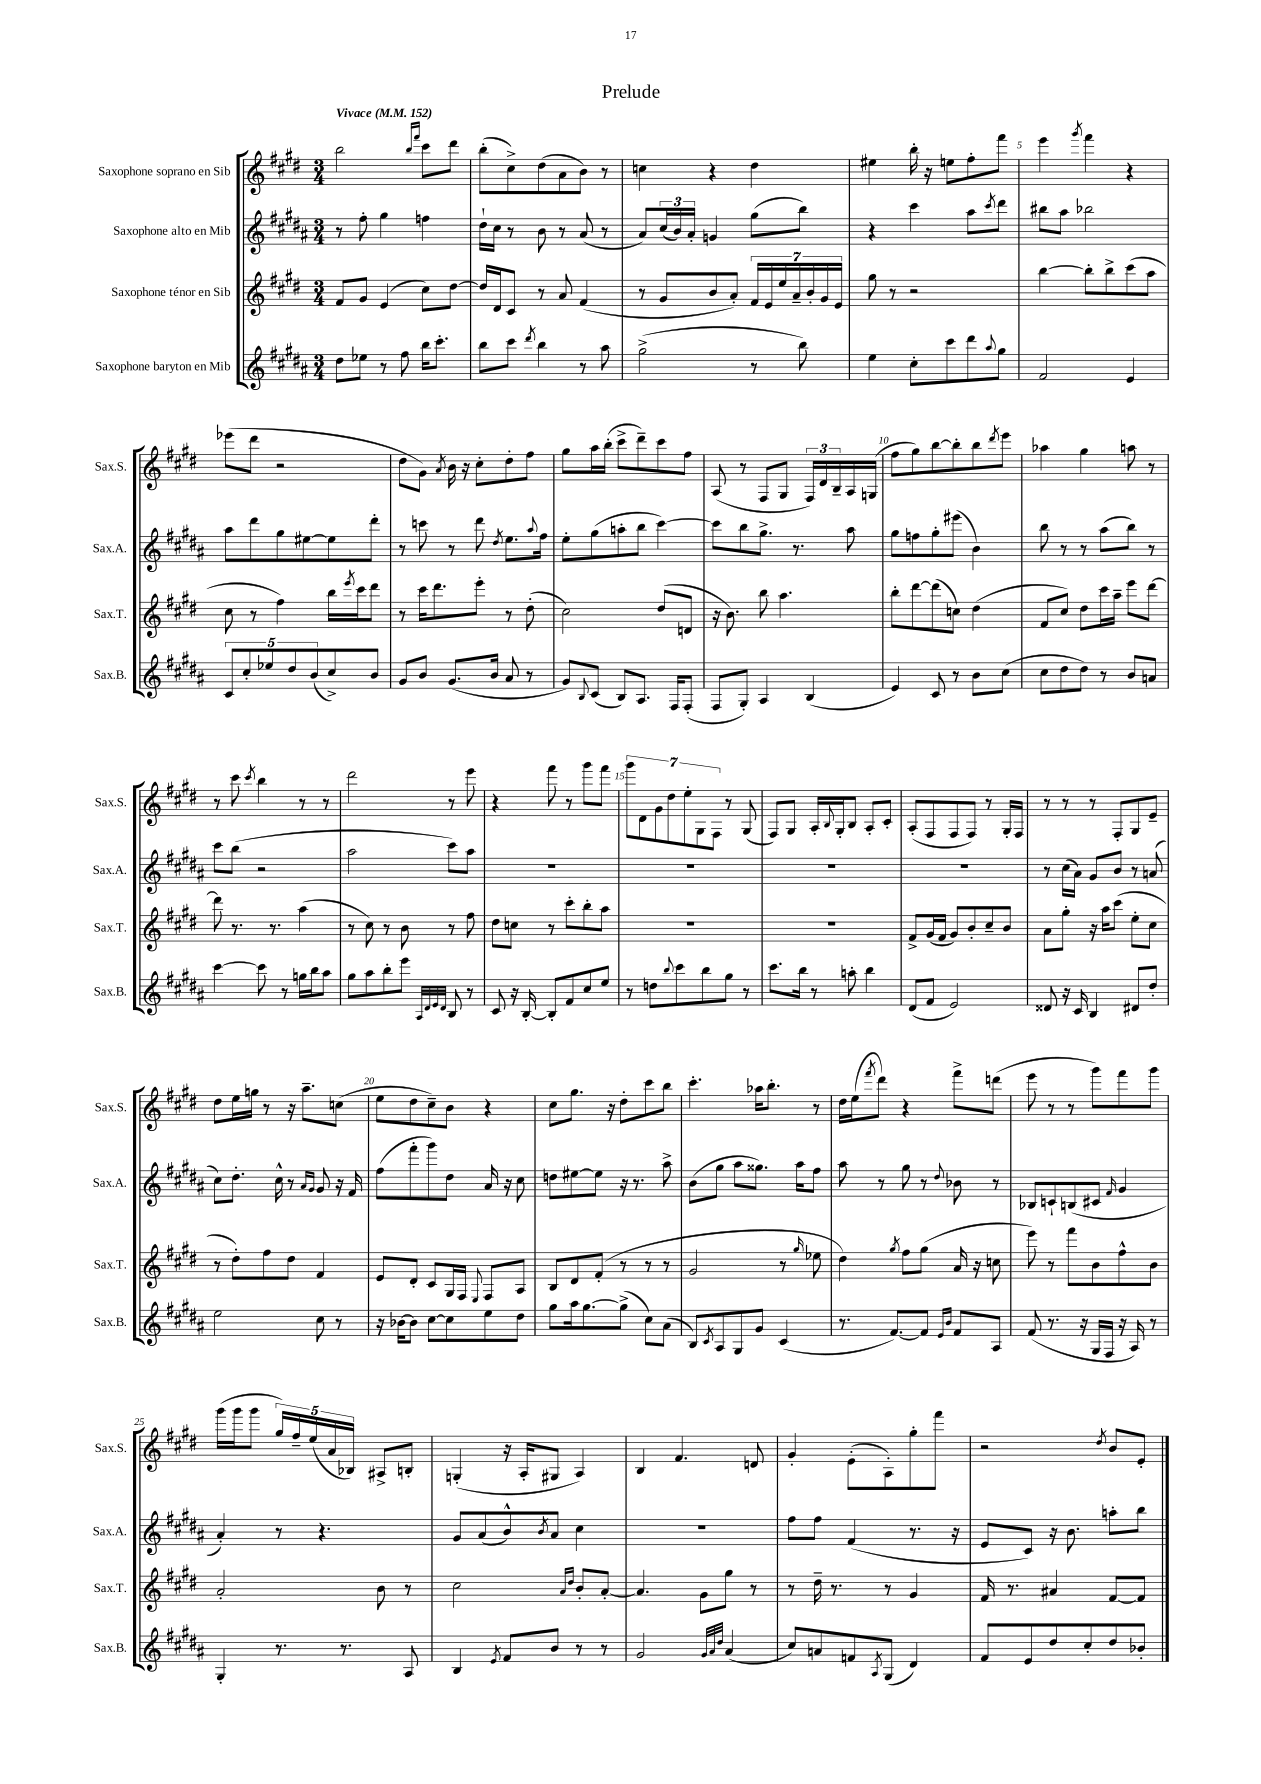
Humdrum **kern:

**kern	**kern	**kern	**kern
*part4	*part3	*part2	*part1
*staff4	*staff3	*staff2	*staff1
*I"Saxophone baryton en Mib	*I"Saxophone ténor en Sib	*I"Saxophone alto en Mib	*I"Saxophone soprano en Sib
*I'Sax.B.	*I'Sax.T.	*I'Sax.A.	*I'Sax.S.
*clefG2	*clefG2	*clefG2	*clefG2
*k[f#c#g#d#a#]	*k[f#c#g#d#]	*k[f#c#g#d#a#]	*k[f#c#g#d#]
*M3/4	*M3/4	*M3/4	*M3/4
*MM152	*MM152	*MM152	*MM152
=1	=1	=1	=1
!	!	!	!LO:TX:a:B:t=Vivace
8dd#\L	8f#/L	8r	2bb\
8ee-X\J	8g#/J	8ff#'\	.
8r	(4e/	4gg#\	.
8ff#\	.	.	.
.	.	.	16qqbb/LL
.	.	.	16qqfff#/JJ
16bb\KL	8cc#\L)	4ffn\	8ccc#\L
8.ccc#'\J	.	.	.
.	[8dd#\J	.	8ddd#\J
=2	=2	=2	=2
8bb\L	16dd#/LL]	16dd#`\LL	(8bb'\L
.	16d#/J	16cc#\JJ	.
8ccc#\J	8c#/J	8r	8cc#^\)
8qddd#/	.	.	.
4bb\	8r	8b\	(8dd#\
.	8a/	8r	8a\
8r	(4f#/	(8a#/	8b\J)
8aa#\	.	8r	8r
=3	=3	=3	=3
(2gg#^\	8r	8a#/L)	4ccn\
.	8g#/L	(24cc#/L	.
.	.	24b/)	.
.	.	24a#'/JJ	.
.	8b/	4gn/	4r
.	8a'/J)	.	.
8r	28f#/LL	(8gg#\L	4dd#\
.	28e/	.	.
.	28ee/	.	.
.	28a~/	.	.
8bb\)	.	8bb\J)	.
.	28b'/	.	.
.	28g#/	.	.
.	28e/JJ	.	.
=4	=4	=4	=4
4ee\	8gg#\	4r	4ee#X\
.	8r	.	.
8cc#'\L	2r	4ccc#\	16bb'\
.	.	.	16r
8ccc#\	.	.	8een\L
8ddd#\	.	8aa#\L	8ff#'\
8qqaa#/	.	8qccc#/	.
8gg#\J	.	8ddd#\J	8fff#\J
=5	=5	=5	=5
2f#/	[4bb\	8bb#X\L	4eee\
.	.	8aa#\J	.
.	.	.	8qggg#/
.	8bb'\L]	2bb-X\	4fff#\
.	8bb^\	.	.
4e/	(8ccc#\	.	4r
.	8aa\J	.	.
!!LO:LB:g=z
=6	=6	=6	=6
10c#/L	8cc#\	8aa#\L	(8eee-X\L
10cc#'/	.	.	.
.	8r	8ddd#\	8ddd#\J
10ee-X/	.	.	.
.	4ff#\)	8gg#\	2r
10dd#/	.	.	.
.	.	[8ee#X\	.
(10b/	.	.	.
8cc#^/)	16bb\LL	8ee#\]	.
.	8qeee/	.	.
.	16ccc#\J	.	.
8b/J	8ddd#\J	8ddd#'\J	.
=7	=7	=7	=7
8g#/L	8r	8r	8dd#\L
8b/J	16ccc#\KL	8cccn\	8g#\J)
.	8.ddd#\	.	.
.	.	.	8qa/
(8.g#/L	.	8r	16b\
.	.	.	16r
.	8eee'\J	8ddd#\	8cc#'\L
16b/Jk	.	.	.
.	.	8qdd#/	.
8a#/	8r	8.ee\L	8dd#'\
8r	(8dd#'\	.	8ff#\J
.	.	8qqaa#/	.
.	.	16ff#\Jk	.
=8	=8	=8	=8
8g#/L)	2cc#\)	8ee'\L	8gg#\L
8qqB/	.	.	.
(8c#/J	.	(8gg#\	16aa\L
.	.	.	(16bb'\JJ
8B/L)	.	8aan'\	8ccc#^\L
8.A#/J	.	8bb\J	8ddd#~\)
.	(8dd#/L	[4ccc#\)	8ccc#\
16F#/KL	.	.	.
(8F#'/J	8dn/J	.	8ff#\J
=9	=9	=9	=9
8F#/L	16r	8ccc#\L]	(8A/
.	8.b\)	.	.
8G#'/J)	.	8bb\	8r
4A#/	8bb\	8.gg#^\J	8F#/L
.	4.aa\	.	8G#/J
.	.	8.r	.
(4B/	.	.	24F#/LL)
.	.	.	24d#/
.	.	.	24B~/
.	.	8aa#\	16A/
.	.	.	(16Gn/JJ
=10	=10	=10	=10
4e/)	8bb'\L	8gg#\L	8ff#\L
.	[8ddd#\	8ffn\	8gg#\)
8c#/	(8ddd#\]	8gg#'\	[8bb\
8r	8ccn\J)	(8eee#X\J	8bb'\]
8b\L	(4dd#\	4b\)	8bb\
.	.	.	8qddd#/
(8cc#\J	.	.	8eee\J
=11	=11	=11	=11
8cc#\L	8f#/L	8bb\	4aa-X\
8dd#\	8cc#/J)	8r	.
8dd#\J)	8dd#\L	8r	4gg#\
8r	16ccc#\L	(8aa#\L	.
.	16aa~\JJ	.	.
8b/L	8eee\L	8bb\J)	8aan\
8an/J	[8ddd#\J	8r	8r
!!LO:LB:g=z
=12	=12	=12	=12
[4ccc#\	8ddd#\]	8ccc#\L	8r
.	8.r	(8bb\J	8ccc#\
.	.	.	8qccc#/
8ccc#\]	.	2r	4bb\
.	8.r	.	.
8r	.	.	.
16ggn\LL	(4aa\	.	8r
16bb\J	.	.	.
8aa#\J	.	.	8r
=13	=13	=13	=13
8gg#\L	8r	2aa#\	2ddd#\
8aa#\	8cc#\)	.	.
8bb'\	8r	.	.
8eee\J	8b\	.	.
32qqA#/LLL	.	.	.
32qqd#/	.	.	.
32qqe/	.	.	.
32qqd#/JJJ	.	.	.
8B/	8r	8ccc#\L)	8r
8r	8ff#\	8aa#\J	8eee\
=14	=14	=14	=14
8c#/	8dd#\L	2.r	4r
16r	8ccn\J	.	.
[16B'/	.	.	.
8B'/L]	8r	.	8fff#\
8f#/	8ccc#'\L	.	8r
8cc#/	8bb'\	.	8ggg#\L
8ee/J	8aa\J	.	8fff#\J
=15	=15	=15	=15
8r	2.r	2.r	14ggg#\L
.	.	.	14d#\
8ddn\L	.	.	.
.	.	.	14g#\
.	.	.	14dd#\
8qqbb/	.	.	.
8ccc#\	.	.	.
.	.	.	14ee'\
.	.	.	14G#\
8bb\	.	.	.
.	.	.	14F#\J
8gg#\J	.	.	8r
8r	.	.	(8G#/
=16	=16	=16	=16
8.ccc#\L	2.r	2.r	8F#/L)
.	.	.	8G#/J
16bb\Jk	.	.	.
8r	.	.	16A'/LL
.	.	.	8qqB/
.	.	.	16G#'/J
8aan'\	.	.	8B/J
4bb\	.	.	8A'/L
.	.	.	8c#'/J
=17	=17	=17	=17
(8d#/L	8f#^/L	2.r	(8A'/L
8f#/J	(16g#/L	.	8F#/
.	16f#/JJ	.	.
2e/)	8g#/L)	.	8F#/
.	8b'/	.	8F#/J)
.	8cc#~/	.	8r
.	8b/J	.	16G#'/LL
.	.	.	16F#/JJ
=18	=18	=18	=18
8d##X/	8a\L	8r	8r
16r	8gg#'\J	(16cc#\LL	8r
16c#/	.	16a#\JJ)	.
4B/	16r	8g#/L	8r
.	16aa\KL	.	.
.	(8ccc#\J	8b/J	8F#'/L
8d#X/L	8ee'\L	8r	8G#/
8dd#'/J	8cc#\J	(8an/	8e~/J
!!LO:LB:g=z
=19	=19	=19	=19
2ee\	8r	8cc#\L)	8dd#\L
.	8dd#'\L)	8.dd#'\J	16ee\L
.	.	.	16ggn\JJ
.	8ff#\	.	8r
.	.	16cc#^^\	.
.	8dd#\J	8r	16r
.	.	.	8.aa~\L
.	.	16qqa#/LL	.
.	.	16qqg#/JJ	.
8cc#\	4f#/	8g#/	.
8r	.	16r	(8ccn\J
.	.	16f#/	.
=20	=20	=20	=20
16r	8e/L	(8ff#\L	8ee\L
[16b-X\KL	.	.	.
8b-\J]	8d#'/J	8fff#'\	8dd#\
[8cc#\L	8c#/L	8ggg#\)	8cc#~\)
8cc#\]	16G#/L	8dd#\J	8b\J
.	16F#/JJ	.	.
.	8qqE/	.	.
8ee\	8F#/L	16a#/	4r
.	.	16r	.
8dd#\J	8A/J	8cc#\	.
=21	=21	=21	=21
8gg#\L	8B/L	8ddn\L	8cc#\L
16aa#\k	8d#/	[8ee#X\	8.gg#\J
[8.gg#\	.	.	.
.	(8f#'/J	8ee#\J]	.
.	.	.	16r
(8gg#^\J]	8r	16r	8dd#'\L
.	.	8.r	.
8cc#\L)	8r	.	8ccc#\
(8a#\J	8r	8aa#^\	8bb\J
=22	=22	=22	=22
8B/L)	2g#/	(8b\L	4.ccc#'\
8qc#/	.	.	.
8A#/	.	8gg#\J	.
8G#/	.	8aa#\L	.
8g#/J	.	8.gg##X\J)	16aa-X\KL
.	.	.	8.bb'\J
(4c#/	8r	.	.
.	.	16aa#\KL	.
.	16qqgg#/	.	.
.	8ee-X\	8ff#\J	8r
=23	=23	=23	=23
8.r	4dd#\)	8aa#\	16dd#\LL
.	.	.	(16ee\J
.	.	.	8qfff#/
.	.	8r	8ddd#\J)
[8.f#/L)	.	.	.
.	8qgg#/	.	.
.	8ff#\L	8gg#\	4r
8f#/J]	(8gg#\J	8r	.
16qqe/LL	.	.	.
16qqb/JJ	.	8qqdd#/	.
8f#/L	16a/	8b-X\	8fff#^\L
.	16r	.	.
8A#/J	8ccn\	8r	(8dddn\J
=24	=24	=24	=24
(8f#/	8eee\)	8B-X/L	8eee\
8.r	8r	8cn`/	8r
.	8fff#\L	(8Bn/	8r
16r	.	.	.
16G#/LL	8b\	8c#X/J	8ggg#\L)
16F#/JJ	.	.	.
.	.	16qqf#/	.
16r	8ff#^^\	4g#/	8fff#\
16A#/)	.	.	.
8r	8b\J	.	8ggg#\J
!!LO:LB:g=z
=25	=25	=25	=25
4G#'/	2a'/	4a#'/)	(16ggg#\LL
.	.	.	16ggg#\J
.	.	.	8ggg#\J
8.r	.	8r	20gg#/LL)
.	.	.	20ff#~/
.	.	.	(20ee/
.	.	4.r	.
.	.	.	20a/
8.r	.	.	.
.	.	.	20B-X/JJ)
.	8b\	.	8A#X^/L
8A#/	8r	.	8Bn'/J
=26	=26	=26	=26
4B/	2cc#\	8g#/L	(4Gn'/
.	.	(8a#/	.
8qe/	.	.	.
8f#/L	.	8b^^/)	16r
.	.	.	16A'/KL
.	.	8qb/	.
8b/J	.	8a#/J	8G#X/J
.	16qqa/LL	.	.
.	16qqdd#/JJ	.	.
8r	8b'/L	4cc#\	4A/)
8r	[8a'/J	.	.
=27	=27	=27	=27
2g#/	4.a/]	2.r	4B/
.	.	.	4.f#/
.	8g#\L	.	.
32qqg#/LLL	.	.	.
32qqa#/	.	.	.
32qqdd#/JJJ	.	.	.
(4a#/	8gg#\J	.	.
.	8r	.	8dn/
=28	=28	=28	=28
8cc#/L)	8r	8ff#\L	4g#'/
8an/	16dd#~\	8ff#\J	.
.	8.r	.	.
8fn/	.	(4f#/	(8e'\L
8qA#/	.	.	.
(8G#/J	8r	.	8A'\)
4d#/)	4g#/	8.r	8gg#'\
.	.	.	8fff#\J
.	.	16r	.
=29	=29	=29	=29
8f#/L	16f#/	8e/L	2r
.	8.r	.	.
8e/	.	8c#/J)	.
8dd#/	4a#X/	16r	.
.	.	8.b\	.
8cc#'/	.	.	.
.	.	.	8qdd#/
8dd#/	[8f#/L	8aan'\L	8b/L
8b-X'/J	8f#/J]	8bb\J	8e'/J
==	==	==	==
*-	*-	*-	*-
